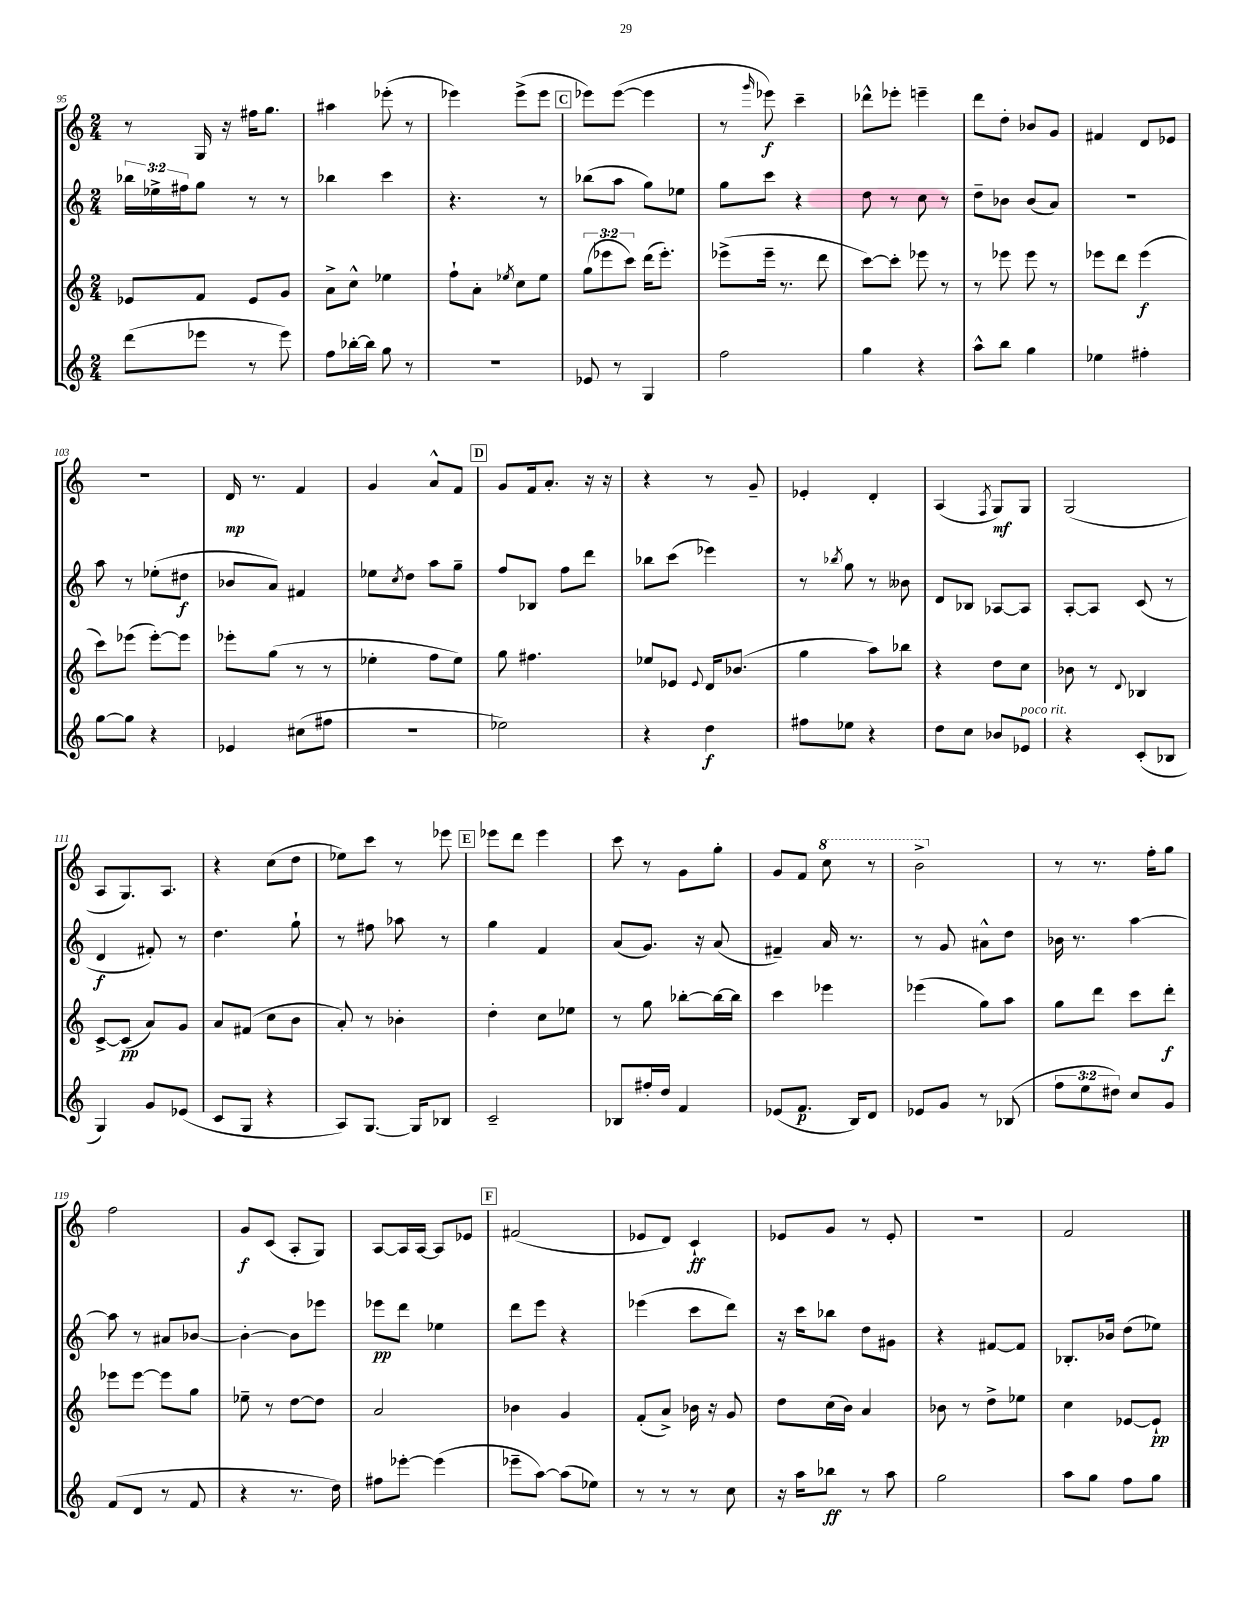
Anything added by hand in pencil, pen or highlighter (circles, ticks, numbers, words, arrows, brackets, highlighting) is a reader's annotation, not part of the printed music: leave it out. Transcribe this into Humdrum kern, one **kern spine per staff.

**kern	**kern	**kern	**kern
*staff4	*staff3	*staff2	*staff1
*clefG2	*clefG2	*clefG2	*clefG2
*k[]	*k[]	*k[]	*k[]
*M2/4	*M2/4	*M2/4	*M2/4
(8ddd	8e-	24bb-	8r
.	.	24ee-^	.
.	.	24ff#	.
8eee-	8f	8gg	16G
.	.	.	16r
8r	8e-	8r	16ff#
.	.	.	8.gg
8eee-)	8g	8r	.
=	=	=	=
8ff	8a^	4bb-	4aa#
[16bb-'	8cc^^	.	.
16bb-]	.	.	.
8gg	4ee-	4ccc	(8eee-'
8r	.	.	8r
=	=	=	=
2r	8ff`	4.r	4eee-)
.	8a'	.	.
.	8qee-	.	.
.	8cc	.	(8eee-^
.	8ee-	8r	8eee-
=	=	=	=
8e-	(12gg	(8bb-	8eee-)
.	12eee-	.	.
8r	.	8aa	([8eee-
.	12ccc)	.	.
4G	(16ddd	8gg)	4eee-]
.	8.eee-')	.	.
.	.	8ee-	.
=	=	=	=
2ff	(8eee-^	8gg	8r
.	.	.	16qqggg
.	16eee-~	8ccc	8eee-)
.	8.r	.	.
.	.	4r	4ccc~
.	8ddd	.	.
=	=	=	=
4gg	[8ccc)	8dd	8ddd-^^
.	8ccc']	8r	8eee-'
4r	8eee-	8cc	4eee~
.	8r	8r	.
=	=	=	=
8aa^^	8r	8dd~	8ddd
8bb	8eee-	8b-	8dd'
4gg	8eee-	(8b-	8b-
.	8r	8a)	8g
=	=	=	=
4ee-	8eee-	2r	4f#
.	8ddd	.	.
4ff#'	(4eee-	.	8d
.	.	.	8e-
=	=	=	=
[8gg	8ccc)	8aa	2r
8gg]	(8eee-	8r	.
4r	[8eee-')	(8ee-'	.
.	8eee-]	8dd#	.
=	=	=	=
4e-	8eee-'	8b-	16d
.	.	.	8.r
.	(8gg	8a)	.
(8cc#	8r	4f#	4f
8ff#	8r	.	.
=	=	=	=
2r	4ee-'	8ee-	4g
.	.	8qcc	.
.	.	8dd	.
.	8ff	8aa	8a^^
.	8ee-)	8gg~	8f
=	=	=	=
2ee-)	8gg	8ff	8g
.	4.ff#	8B-	16f
.	.	.	8.a'
.	.	8ff	.
.	.	8ddd	16r
.	.	.	16r
=	=	=	=
4r	8ee-	8bb-	4r
.	8e-	(8ccc	.
.	8qqe-	.	.
4dd	16d	4eee-)	8r
.	(8.b-	.	.
.	.	.	8g~
=	=	=	=
8ff#	4gg	8r	4e-'
.	.	8qbb-	.
8ee-	.	8gg	.
4r	8aa)	8r	4d'
.	8bb-	8b--	.
=	=	=	=
8dd	4r	8d	(4A
8cc	.	8B-	.
.	.	.	8qF
8b-	8dd	[8A-	8G)
8e-	8cc	8A-]	8G
=	=	=	=
4r	8b-	[8A'	(2G
.	8r	8A]	.
.	8qqd	.	.
(8c'	4B-	(8c	.
8B-	.	8r	.
=	=	=	=
4G)	[8c^	4d	8A
.	(8c]	.	8.G)
8g	8a)	8f#')	.
.	.	.	8.A
(8e-	8g	8r	.
=	=	=	=
8c	8a	4.dd	4r
8G	(8f#	.	.
4r	8cc	.	(8cc
.	8b	8gg`	8dd
=	=	=	=
8A)	8a')	8r	8ee-)
[8.G	8r	8ff#	8ccc
.	4b-'	8aa-	8r
16G]	.	.	.
8B-	.	8r	8eee-
=	=	=	=
2c~	4dd'	4gg	8eee-
.	.	.	8ddd
.	8cc	4f	4eee-
.	8ee-	.	.
=	=	=	=
8B-	8r	(8a	8ccc
16ff#'	8gg	8.g)	8r
16dd	.	.	.
4f	[8bb-'	.	8g
.	.	16r	.
.	16bb-_	(8a	8gg'
.	16bb-]	.	.
=	=	=	=
(8e-	4ccc	4f#~)	8g
8.f	.	.	8f
.	4eee-	16a	8ccc
16B)	.	8.r	.
8d	.	.	8r
=	=	=	=
8e-	(4eee-	8r	2bb^
8g	.	8g	.
8r	8gg)	8a#^^	.
(8B-	8aa	8dd	.
=	=	=	=
12ff	8gg	16b-	8r
.	.	8.r	.
12ee	.	.	.
.	8ddd	.	8.r
12dd#)	.	.	.
8cc	8ccc	[4aa	.
.	.	.	16ff'
8g	8ddd'	.	8gg
=	=	=	=
(8f	8eee-	8aa]	2ff
8d	[8eee-	8r	.
8r	8eee-]	8a#	.
8f	8gg	[8b-	.
=	=	=	=
4r	8ee-~	4b-'_	8g
.	8r	.	(8c
8.r	[8dd	8b-]	8A'
.	8dd]	8eee-	8G)
16dd)	.	.	.
=	=	=	=
8ff#	2a	8eee-	[8A
[8eee-'	.	8ddd	16A]
.	.	.	[16A
(4eee-]	.	4ee-	8A]
.	.	.	8e-
=	=	=	=
8eee-~	4b-	8ddd	(2f#
[8aa)	.	8eee	.
(8aa]	4g	4r	.
8ee-)	.	.	.
=	=	=	=
8r	(8f'	(4eee-	8e-
8r	8a^)	.	8d)
8r	16b-	8ccc	4c`
.	16r	.	.
8cc	8g	8ddd)	.
=	=	=	=
16r	8dd	16r	8e-
16aa	.	16ccc	.
8bb-	(16cc	8bb-	8g
.	16b)	.	.
8r	4a	8dd	8r
8aa	.	8g#	8e-'
=	=	=	=
2gg	8b-	4r	2r
.	8r	.	.
.	8dd^	[8f#	.
.	8ee-	8f#]	.
=	=	=	=
8aa	4cc	8.B-'	2f
8gg	.	.	.
.	.	16b-	.
8ff	[8e-	(8dd	.
8gg	8e-`]	8ee-)	.
==	==	==	==
*-	*-	*-	*-
